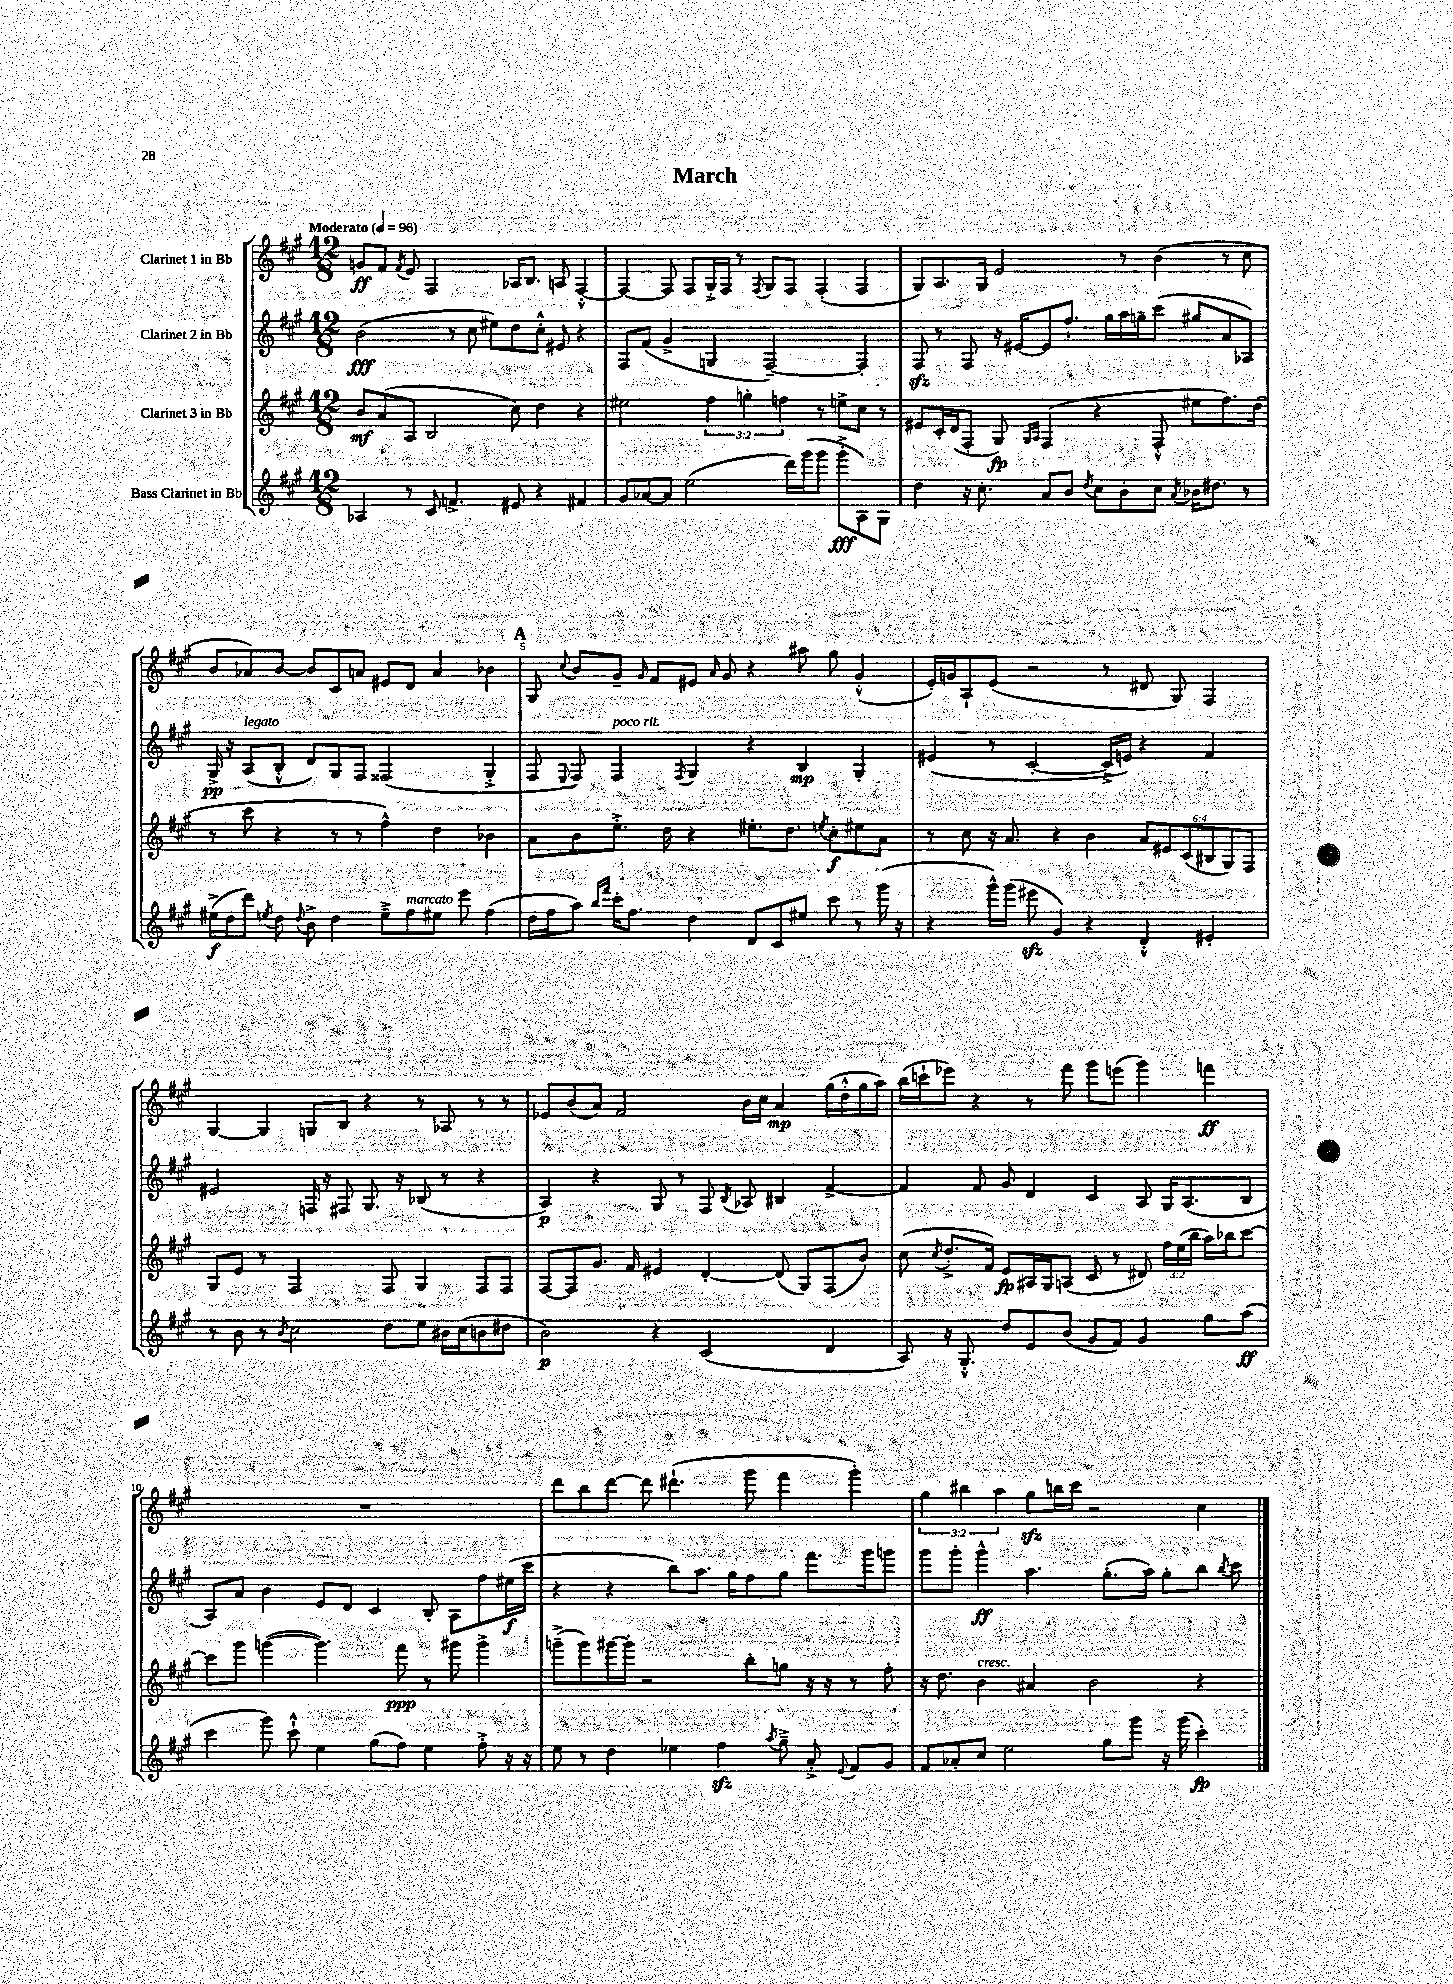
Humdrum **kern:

**kern	**dynam	**kern	**dynam	**kern	**dynam	**kern	**dynam
*part4	*part4	*part3	*part3	*part2	*part2	*part1	*part1
*staff4	*staff4	*staff3	*staff3	*staff2	*staff2	*staff1	*staff1
*I"Bass Clarinet in Bb	*	*I"Clarinet 3 in Bb	*	*I"Clarinet 2 in Bb	*	*I"Clarinet 1 in Bb	*
*clefG2	*	*clefG2	*	*clefG2	*	*clefG2	*
*k[f#c#g#]	*	*k[f#c#g#]	*	*k[f#c#g#]	*	*k[f#c#g#]	*
*M12/8	*	*M12/8	*	*M12/8	*	*M12/8	*
*MM96	*	*MM96	*	*MM96	*	*MM96	*
=1	=1	=1	=1	=1	=1	=1	=1
!	!	!	!	!	!	!LO:TX:a:B:t=Moderato	!
4A-X/	.	8b/L	mf	(2b\	fff	8gn/L	ff
.	.	(8a/	.	.	.	8f#/J	.
.	.	.	.	.	.	8qf#/	.
8r	.	8A/J	.	.	.	8e/	.
8c#/	.	2B/	.	.	.	2F#/	.
4.fn^/	.	.	.	8r	.	.	.
.	.	.	.	8cc#\	.	.	.
.	.	.	.	8ee#X\L)	.	.	.
8e#X/	.	8cc#\)	.	8dd\	.	16A-X/KL	.
.	.	.	.	.	.	8.B/J	.
4r	.	4dd\	.	8cc#'^^\J	.	.	.
.	.	.	.	8e#X/	.	8An/	.
4f#X/	.	4r	.	4r	.	[4F#'^^/	.
=2	=2	=2	=2	=2	=2	=2	=2
8g#/L	.	2ee#X\	.	8F#/L	.	4F#/_	.
[8a-X/	.	.	.	(8f#/J	.	.	.
8a-/J]	.	.	.	4g#^/	.	8F#/]	.
(2ee\	.	.	.	.	.	8F#/L	.
.	.	6ff#\	.	4Gn/	.	16G#'^/L	.
.	.	.	.	.	.	16F#/JJ	.
.	.	.	.	.	.	8r	.
.	.	6ggn'\	.	.	.	.	.
.	.	.	.	.	.	8qF#/	.
.	.	.	.	[2F#~/)	.	8G#/L	.
.	.	6ffn\	.	.	.	.	.
16ddd\LL)	.	.	.	.	.	8F#/J	.
(16ggg#\J	.	.	.	.	.	.	.
8ggg#\J	.	8r	.	.	.	(4F#'/	.
8ggg#'^\L	fff	8een^\L	.	.	.	.	.
8A\)	.	8cc#\J	.	4F#'/]	.	4F#/	.
8G#\J	.	8r	.	.	.	.	.
=3	=3	=3	=3	=3	=3	=3	=3
4dd\	.	8e#X/L	.	8F#zz/	.	8G#/L)	.
.	.	16c#'/L	.	8r	.	8.A/	.
.	.	(16d/J	.	.	.	.	.
16r	.	8F#'/J	.	8F#/	.	.	.
8.cc#'\	.	.	.	.	.	16G#/Jk	.
.	.	8G#/)	fp	16r	.	2e/	.
.	.	.	.	[16e#X/KL	.	.	.
.	.	16qqG#/LL	.	.	.	.	.
.	.	16qqA/JJ	.	.	.	.	.
8a/L	.	(4F#/	.	8e#/]	.	.	.
8b/J	.	.	.	8.ff#`/J	.	.	.
8qdd/	.	.	.	.	.	.	.
8cc#\L	.	4r	.	.	.	.	.
.	.	.	.	16gg#\LL	.	.	.
8b'\	.	.	.	16aa\	.	8r	.
.	.	.	.	16ggn~\J	.	.	.
8cc#\J	.	8F#'^^/	.	(8ccc#\J	.	(4b\	.
8qa/	.	.	.	.	.	.	.
16b-X\KL	.	8ee#X\L	.	8gg#X/L	.	.	.
8.dd#X\J	.	.	.	.	.	.	.
.	.	8.ff#\)	.	8a/	.	8r	.
8r	.	.	.	8A-X/J)	.	8cc#\	.
.	.	(16dd\Jk	.	.	.	.	.
!!LO:LB:g=z
=4	=4	=4	=4	=4	=4	=4	=4
(16ee#X^\LL	f	8r	.	16G#^/	pp	8b/L	.
16dd\J	.	.	.	16r	.	.	.
!	!	!	!	!LO:TX:a:i:t=legato	!	!	!
8ddd\J)	.	8ccc#\	.	(8A/L	.	8a-X/)	.
8qeen/	.	.	.	.	.	.	.
8dd\	.	4r	.	8B'^^/J	.	[8b/J	.
8qqdd/	.	.	.	.	.	.	.
8b^\	.	.	.	8d/L)	.	8b/L]	.
4dd\	.	8r	.	8G#/	.	8c#/	.
.	.	8r	.	8F#/J	.	8an/J	.
8ee~^\L	.	4ff#^^\)	.	(2F##X/	.	8e#X/L	.
!LO:TX:a:i:t=marcato	!	!	!	!	!	!	!
8ff#\	.	.	.	.	.	8d/J	.
8ee#X\J	.	4dd\	.	.	.	4a/	.
8eee\	.	.	.	.	.	.	.
(4ff#\	.	4b-X\	.	4G#'^/	.	4b-X\	.
!!LO:REH:place=s1:t=A
=5	=5	=5	=5	=5	=5	=5	=5
16dd\LL	.	8a\L	.	8F#/	.	8G#/	.
16ff#\J	.	.	.	.	.	.	.
.	.	.	.	8qqE/	.	8qqcc#/	.
8aa\J)	.	8b\	.	8F#/)	.	8b/L	.
16qqbb/LL	.	.	.	.	.	.	.
16qqfff#/JJ	.	.	.	.	.	.	.
!	!	!	!	!LO:TX:a:i:t=poco rit.	!	!	!
16ccc#'\KL	.	8.ee'^\J	.	4F#/	.	8g#~/J	.
8.ff#\J	.	.	.	.	.	.	.
.	.	.	.	.	.	16qqg#/	.
.	.	.	.	.	.	8f#/L	.
.	.	16dd\	.	.	.	.	.
.	.	.	.	8qF#/	.	.	.
4dd\	.	4r	.	4G#/	.	8e#X/J	.
.	.	.	.	.	.	16qqa/	.
.	.	.	.	.	.	8g#/	.
8d/L	.	8.ee#X'\L	.	4r	.	4r	.
8c#/	.	.	.	.	.	.	.
.	.	8.dd\J	.	.	.	.	.
8ee#X/J	.	.	.	4B/	mp	8aa#X\	.
.	.	8qeen/	.	.	.	.	.
8ccc#\	.	8cc#'\L	f	.	.	8gg#\	.
8r	.	8ee#X\	.	4G#'/	.	(4g#'^^/	.
(16ggg#\	.	8a\J	.	.	.	.	.
16r	.	.	.	.	.	.	.
=6	=6	=6	=6	=6	=6	=6	=6
4r	.	8r	.	(4e#X/	.	16e'/LL)	.
.	.	.	.	.	.	16gn/J	.
.	.	8cc#\	.	.	.	8A`/	.
16ggg#^^\LL)	.	16r	.	8r	.	(8e/J	.
(16ggg#\JJ	.	8.a/	.	.	.	.	.
8eee#Xzz\	.	.	.	[2c#'/	.	2r	.
4g#/)	.	4r	.	.	.	.	.
4r	.	4b\	.	.	.	.	.
.	.	.	.	16c#~^/LL]	.	8r	.
.	.	.	.	16en/JJ)	.	.	.
4d'^^/	.	12a/L	.	4r	.	8d#X/	.
.	.	12e#X/	.	.	.	.	.
.	.	.	.	.	.	8G#/)	.
.	.	(12c#/	.	.	.	.	.
4e#X'/	.	12B#X/	.	4f#/	.	4F#/	.
.	.	12G#/)	.	.	.	.	.
.	.	12F#/J	.	.	.	.	.
!!LO:LB:g=z
=7	=7	=7	=7	=7	=7	=7	=7
8r	.	8G#/L	.	2e#X/	.	[4G#/	.
8b\	.	8e/J	.	.	.	.	.
8r	.	8r	.	.	.	4G#/]	.
8qb/	.	.	.	.	.	.	.
2cc#\	.	2F#/	.	.	.	.	.
.	.	.	.	16Fn/	.	8Gn/L	.
.	.	.	.	16r	.	.	.
.	.	.	.	8F#X/	.	8B/J	.
.	.	.	.	8.G#/	.	4r	.
8dd\L	.	8F#/	.	.	.	.	.
.	.	.	.	16r	.	.	.
8ee\J	.	4G#/	.	(8B-X/	.	8r	.
16b#X\LL	.	.	.	8r	.	8A-X/	.
(16cc#\J	.	.	.	.	.	.	.
8bn\	.	8F#/L	.	4r	.	8r	.
8dd#X\J	.	8F#/J	.	.	.	8r	.
=8	=8	=8	=8	=8	=8	=8	=8
2b\)	p	[8F#/L	.	4A/)	p	8e-X/L	.
.	.	8F#/]	.	.	.	(8b/	.
.	.	8.g#/J	.	4r	.	8a/J)	.
.	.	.	.	.	.	2f#/	.
.	.	16f#/	.	.	.	.	.
4r	.	4e#X/	.	8G#/	.	.	.
.	.	.	.	8r	.	.	.
(2c#/	.	[4d'/	.	8F#/	.	.	.
.	.	.	.	8qB/	.	.	.
.	.	.	.	8A-X/	.	16b\LL	.
.	.	.	.	.	.	16cc#\JJ	.
.	.	(8d/]	.	4B#X/	.	4a/	mp
.	.	8G#/L)	.	.	.	.	.
4d/	.	(8F#/	.	[4f#^/	.	(16gg#\LL	.
.	.	.	.	.	.	16dd'^^\	.
.	.	8b/J)	.	.	.	16gg#\	.
.	.	.	.	.	.	16aa\JJ)	.
=9	=9	=9	=9	=9	=9	=9	=9
8A/)	.	(8cc#\	.	4f#/]	.	(16bb\LL	.
.	.	.	.	.	.	16cccn`\J	.
.	.	8qcc#/	.	.	.	.	.
16r	.	8.dd'^/L	.	.	.	8eee-X\J)	.
8.G#'^^/	.	.	.	.	.	.	.
.	.	.	.	8f#/	.	4r	.
.	.	16f#/Jk)	.	.	.	.	.
8dd/L	.	8e/L	fp	8g#/	.	.	.
8e/	.	16A#X/L	.	4d/	.	8r	.
.	.	16G#/J	.	.	.	.	.
(8b/J	.	(8An/J	.	.	.	8fff#\	.
8g#/L	.	8c#/	.	4c#/	.	8ggg#\L	.
8f#/J)	.	8r	.	.	.	(8eeen\J	.
4g#/	.	8d#X/)	.	8A/	.	4ggg#\)	.
.	.	24ff#\LL	.	16G#/KL	.	.	.
.	.	(24ee\	.	.	.	.	.
.	.	.	.	(8.A/	.	.	.
.	.	24bb\JJ	.	.	.	.	.
8gg#\L	.	16aa\LL)	.	.	.	4fffn\	ff
.	.	16bb-X\J	.	.	.	.	.
(8aa\J	ff	[8ccc#\J	.	8B/J	.	.	.
!!LO:LB:g=z
=10	=10	=10	=10	=10	=10	=10	=10
4ccc#\	.	8ccc#\L]	.	8A/L)	.	1.r	.
.	.	8ggg#\J	.	8a/J	.	.	.
8ggg#\)	.	([4gggn\	.	4b\	.	.	.
8ccc#`^^\	.	.	.	.	.	.	.
4ee\	.	4.ggg\])	.	8e/L	.	.	.
.	.	.	.	8d/J	.	.	.
(8gg#\L	.	.	.	4c#/	.	.	.
8ff#\J)	.	8fff#\	ppp	.	.	.	.
4ee\	.	8r	.	8B'/	.	.	.
.	.	8ggg#X\	.	8A\L	.	.	.
8ff#'^\	.	4ggg#^\	.	8ff#\	.	.	.
16r	.	.	.	(16ee#X\L	f	.	.
16r	.	.	.	16ccc#\JJ	.	.	.
=11	=11	=11	=11	=11	=11	=11	=11
8ee\	.	(8gggn~^\L	.	4r	.	8ddd\L	.
8r	.	8ggg\)	.	.	.	8bb\	.
4dd\	.	[16ggg#X\L	.	4r	.	[8ddd\J	.
.	.	16ggg#'\JJ]	.	.	.	.	.
.	.	2r	.	.	.	8ddd\]	.
4ee-X\	.	.	.	8bb\L)	.	(4.ddd#X`\	.
.	.	.	.	8.aa\J	.	.	.
4ff#zz\	.	.	.	.	.	.	.
.	.	.	.	16gg#\KL	.	.	.
.	.	8bb'\L	.	8ff#\	.	8ggg#\	.
8qaa/	.	.	.	.	.	.	.
8gg#~^\	.	8ggn\J	.	8gg#\J	.	4fff#\	.
8a'^/	.	16r	.	8.fff#\L	.	.	.
.	.	16r	.	.	.	.	.
8qqe/	.	.	.	.	.	.	.
8f#/L	.	8r	.	.	.	4ggg#'\)	.
.	.	.	.	16ggg#\k	.	.	.
8g#/J	.	8ff#'\	.	8gggn\J	.	.	.
=12	=12	=12	=12	=12	=12	=12	=12
8f#/L	.	16r	.	8ggg#\L	.	6gg#\	.
.	.	8.dd\	.	.	.	.	.
8a-X'/	.	.	.	8ggg#'\J	.	.	.
.	.	.	.	.	.	6bb#X\	.
!	!	!LO:TX:a:i:t=cresc.	!	!	!	!	!
8cc#/J	.	4b\	.	4ggg#^^\	ff	.	.
.	.	.	.	.	.	6aa\	.
2ee\	.	.	.	.	.	.	.
.	.	4a#X/	.	4.aa\	.	8gg#zz\L	.
.	.	.	.	.	.	16bbn\L	.
.	.	.	.	.	.	16ccc#\JJ	.
.	.	2b\	.	.	.	2r	.
8gg#\L	.	.	.	(8.gg#'\L	.	.	.
8ggg#\J	.	.	.	.	.	.	.
.	.	.	.	16aa\Jk)	.	.	.
16r	.	.	.	8gg#'\L	.	.	.
(16ggg#\	.	.	.	.	.	.	.
4ccc#'\)	fp	4r	.	8bb\J	.	4cc#\	.
.	.	.	.	8qbb/	.	.	.
.	.	.	.	8ccc#\	.	.	.
==	==	==	==	==	==	==	==
*-	*-	*-	*-	*-	*-	*-	*-
